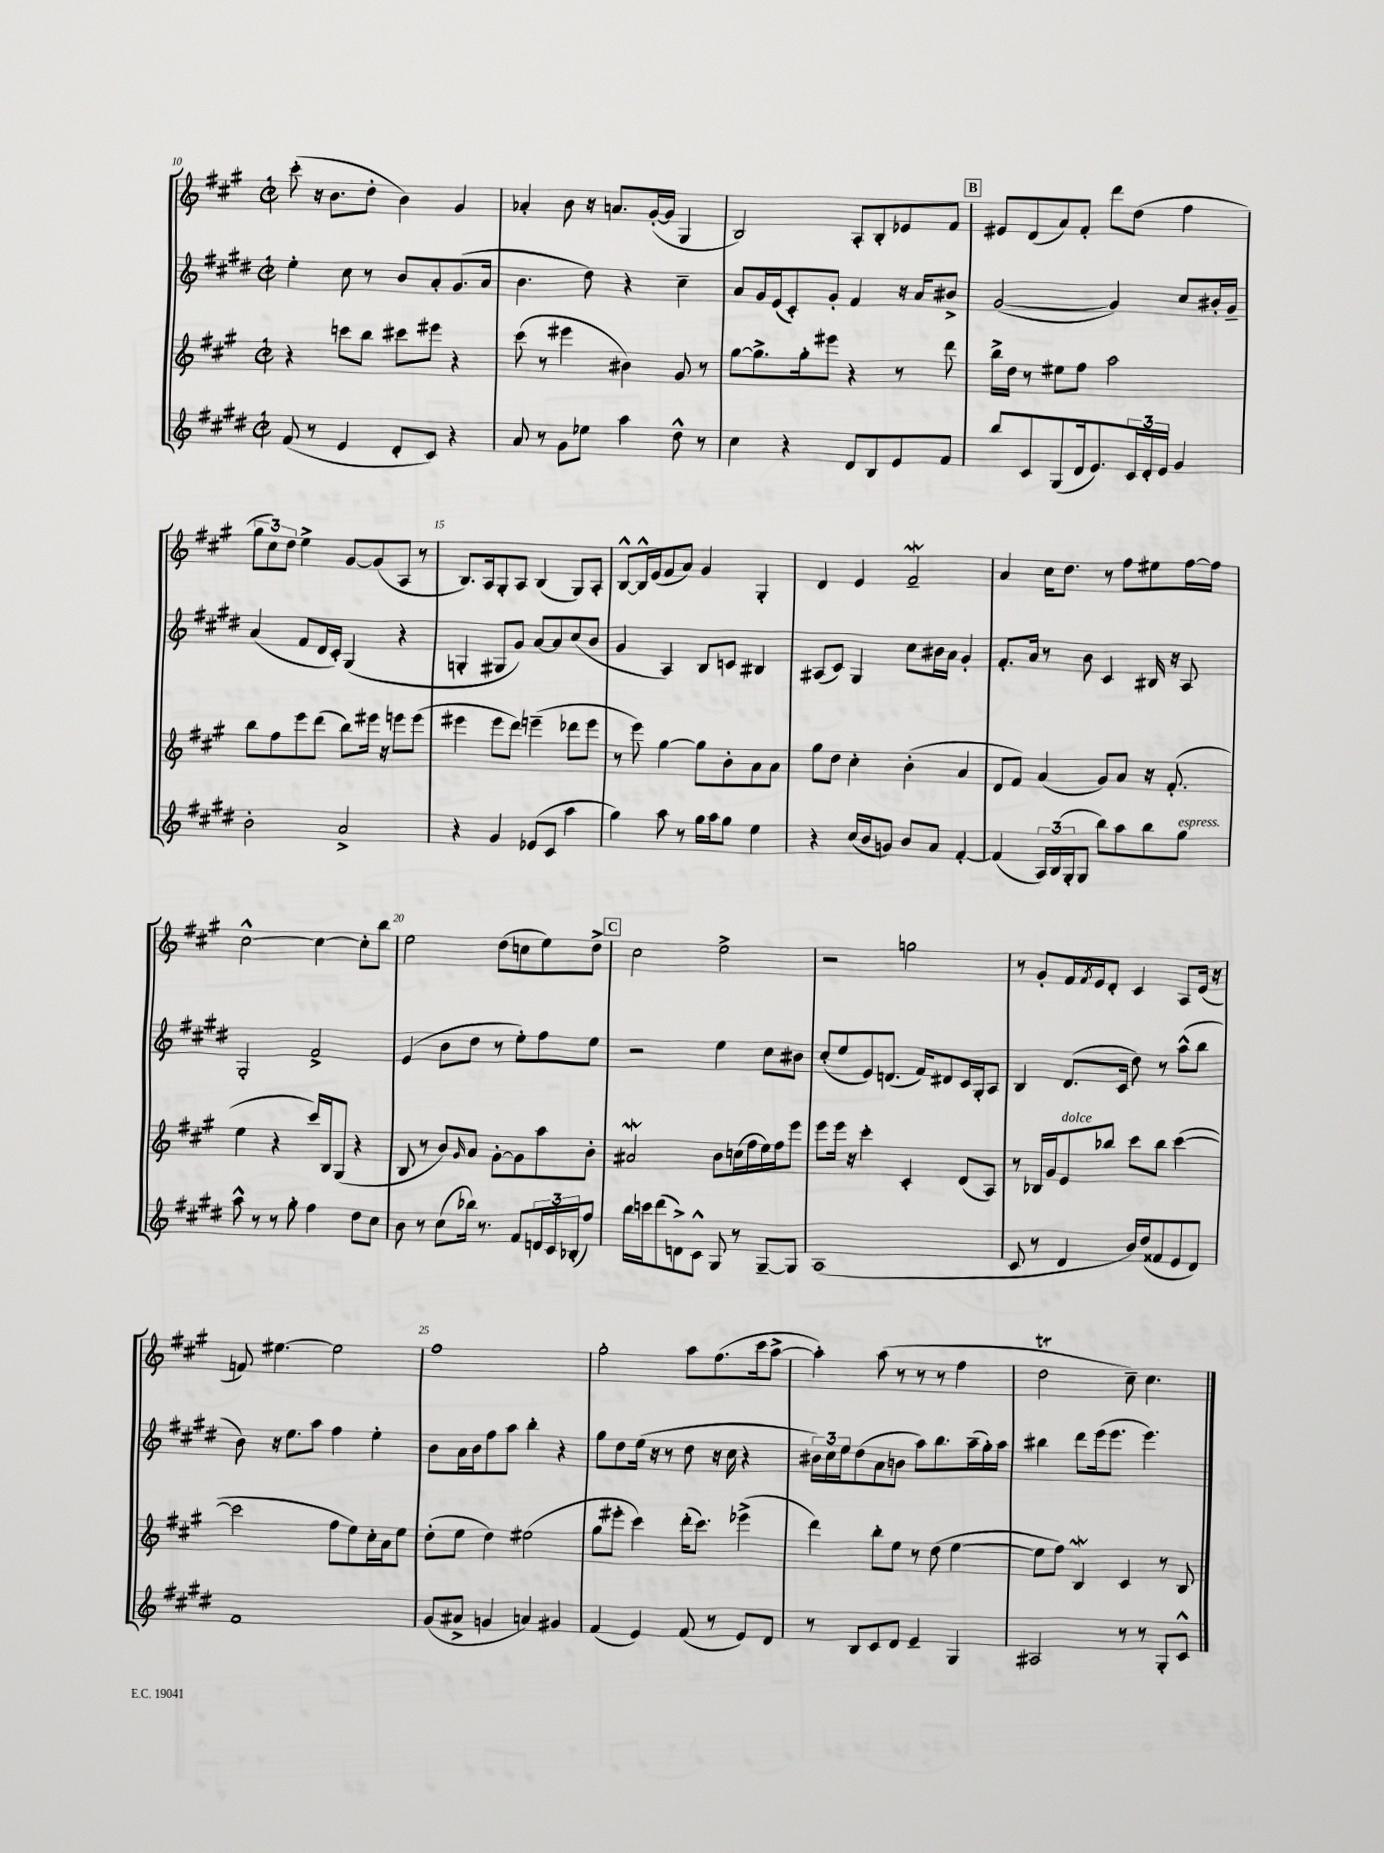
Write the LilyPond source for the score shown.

<<
\new StaffGroup <<
\new Staff = "s0" {
    \clef treble \key a \major \defaultTimeSignature \time 2/2
    cis'''8-.( r16 b'8. d''8-. b'4) gis'4 |
    aes'4-. b'8 r16 a'8. gis'16~-.( gis'16 gis4 |
    b2) a8-. b8-. ees'8 fis'8 |
    \mark \markup { \box "B" } eis'8 d'8( a'8) fis'8-. d'''8 d''8( fis''4 |
    \tuplet 3/2 { gis''8 cis''8) d''8 } e''4-> gis'8~ gis'8( a8 r8 |
    b8.) a16 gis8-. a8 b4( gis8) a8-. |
    b8~-^ b16-^ e'16( fis'8 a'8) gis'4 gis4-. |
    d'4 e'4 fis'2--\mordent |
    a'4 cis''16 d''8. r8 fis''8 eis''8 fis''16~ fis''16 |
    cis''2~-^ cis''4~ cis''8-. b''8 |
    e''2 d''8( c''8 e''8) d''8-> |
    \mark \markup { \box "C" } cis''2 e''2-> |
    r2 g''2 |
    r8 gis'8-. fis'16 \acciaccatura { fis'8 } e'16 d'8-. cis'4 a8 e'16( r16 |
    f'8) eis''4.~ eis''2 |
    fis''1 |
    gis''2-. a''8 fis''8.( cis'''16 a''8~-> |
    a''4-.) a''8( r8 r8 r8 fis''4 |
    d''2\trill cis''8--) cis''4. \bar "|." |
}
\new Staff = "s1" {
    \clef treble \key e \major \defaultTimeSignature \time 2/2
    e''4-. cis''8 r8 b'8 a'8-. gis'8.( a'16 |
    b'4. dis''8) r4 cis''4-- |
    a'8 gis'16 e'16( cis'8-.) gis'8-. fis'4 r16 a'16 bis'8-> |
    \mark \markup { \box "B" } gis'2~( gis'4) cis''8 bis'16-. gis'16-- |
    a'4( fis'8 dis'16 cis'16-.) gis4( r4 |
    g4-. gis8 gis'8) a'8~ a'8 cis''8( b'8 |
    gis'4 a4) b8 c'8 bis4 |
    ais8( cis'8) gis4 cis''8 bis'16 a'16 gis'4-. |
    fis'8.-. a'16 r8 b'8 cis'4 bis16 r16 a8 |
    gis2-. fis'2-> |
    e'4( b'8 dis''8 r8 e''8-.) fis''8 e''8 |
    \mark \markup { \box "C" } r2 e''4 cis''8 bis'8 |
    cis''8-.( e''8 e'8) d'8.( fis'16) dis'8 cis'16 gis16-. a8 |
    b4 dis'8.( cis'16 dis''8) r8 a''8-^( b''8 |
    b'8) r16 e''8. a''8 fis''4 e''4-. |
    b'8 a'16 b'16 fis''8 a''8 b''4-. r4 |
    gis''8 dis''8 e''16( r16 r8 dis''8 r16 cis''16 r4 |
    \tuplet 3/2 { bis'16) cis''16 e''16 } dis''8( a'8 b'8 a''8) b''8. a''16--( gis''16-.) a''16 |
    bis''4 dis'''8 e'''16( e'''8. e'''4.) \bar "|." |
}
\new Staff = "s2" {
    \clef treble \key a \major \defaultTimeSignature \time 2/2
    r4 c'''8 b''8 cis'''8 eis'''8 r4 |
    cis'''8( r8 eis'''4 bis'4) gis'8 r8 |
    gis''8~ gis''8.-> gis''16-. eis'''8 r4 r8 d'''8 |
    \mark \markup { \box "B" } b''16-> d''16 r8 eis''8 fis''8 a''2 |
    b''8 fis''8 e'''8 d'''8( b''8) eis'''16 r16 e'''8 e'''8( |
    eis'''4 eis'''8 d'''8) e'''4--( des'''8 e'''8 |
    r8 e'''8) gis''4~ gis''8 b'8-. a'8 a'8 |
    gis''8 d''8 cis''4-. b'4-.( a'4 |
    d'8 fis'8) a'4( gis'8) a'8 r16 fis'8.-.( |
    e''4 r4 cis'''16) b16 gis8( r4 |
    b8 r8 b'8) \grace { gis'16 } a'8 gis'8~-. gis'8 a''8 b'8-. |
    \mark \markup { \box "C" } ais'2\mordent b'8 c''16( fis''16 e''16) fis''16 e'''8 |
    e'''8 e'''16 r16 cis'''4-. cis'4-. d'8( a8) |
    r8 bes16 gis'16 e'8^\markup { \italic "dolce" } bes''8 cis'''8 bes''8 cis'''4~( |
    cis'''2 fis''8 e''8) cis''16-. a'16 e''8 |
    d''8-.( e''8 d''4) eis''2( |
    gis''8 eis'''8-. cis'''4) d'''16-.( cis'''8.) ees'''4->( |
    d'''4) b''8-. e''8 r8 d''8( e''4~ |
    e''8 fis''8) b4\mordent cis'4 r8 b8 \bar "|." |
}
\new Staff = "s3" {
    \clef treble \key e \major \defaultTimeSignature \time 2/2
    fis'8( r8 e'4 dis'8-. cis'8) r4 |
    a'8 r8 gis'8 ees''8 a''4 dis''8-^ r8 |
    cis''4 r4 dis'8 b8 e'8 fis'8 |
    \mark \markup { \box "B" } b''8 cis'8 gis8( dis'16 e'8.) \tuplet 3/2 { cis'16 dis'16-. e'16 } gis'4 |
    b'2-. a'2-> |
    r4 gis'4 ees'8( cis'8 a''4 |
    gis''4) a''8 r8 gis''16 a''16 gis''8 e''4 |
    r4 cis''16( b'16 g'8) b'8 a'8 fis'4~-. |
    fis'4( \tuplet 3/2 { a16) b16( gis16-. } gis8 b''8) a''8 b''8 gis''8^\markup { \italic "espress." } |
    a''8-^ r8 r8 gis''8-. fis''4 dis''8 cis''8 |
    b'8 r8 cis''8( bes''16) r8. fis'8 \tuplet 3/2 { d'16 cis'16 bes16-.( } fis''8) |
    \mark \markup { \box "C" } b''16 c'''16 dis'''8( d'8->) cis'8-^ gis8 r8 gis8~-- gis8 |
    a1( |
    cis'8 r8 dis'4 b'16) dis''16( fisis'8 e'8 dis'8) |
    fis'1 |
    gis'8( ais'8-> g'4 a'4) gis'4 |
    fis'4( e'4) fis'8( r8 e'8) dis'8 |
    r8 b8 cis'8 dis'8 e'4-- gis4 |
    ais2 r8 r8 gis8-. cis'8-^ \bar "|." |
}
>>
>>
\layout { \context { \Score currentBarNumber = #10 \override BarNumber.break-visibility = ##(#f #t #t) barNumberVisibility = #(every-nth-bar-number-visible 5) } }
